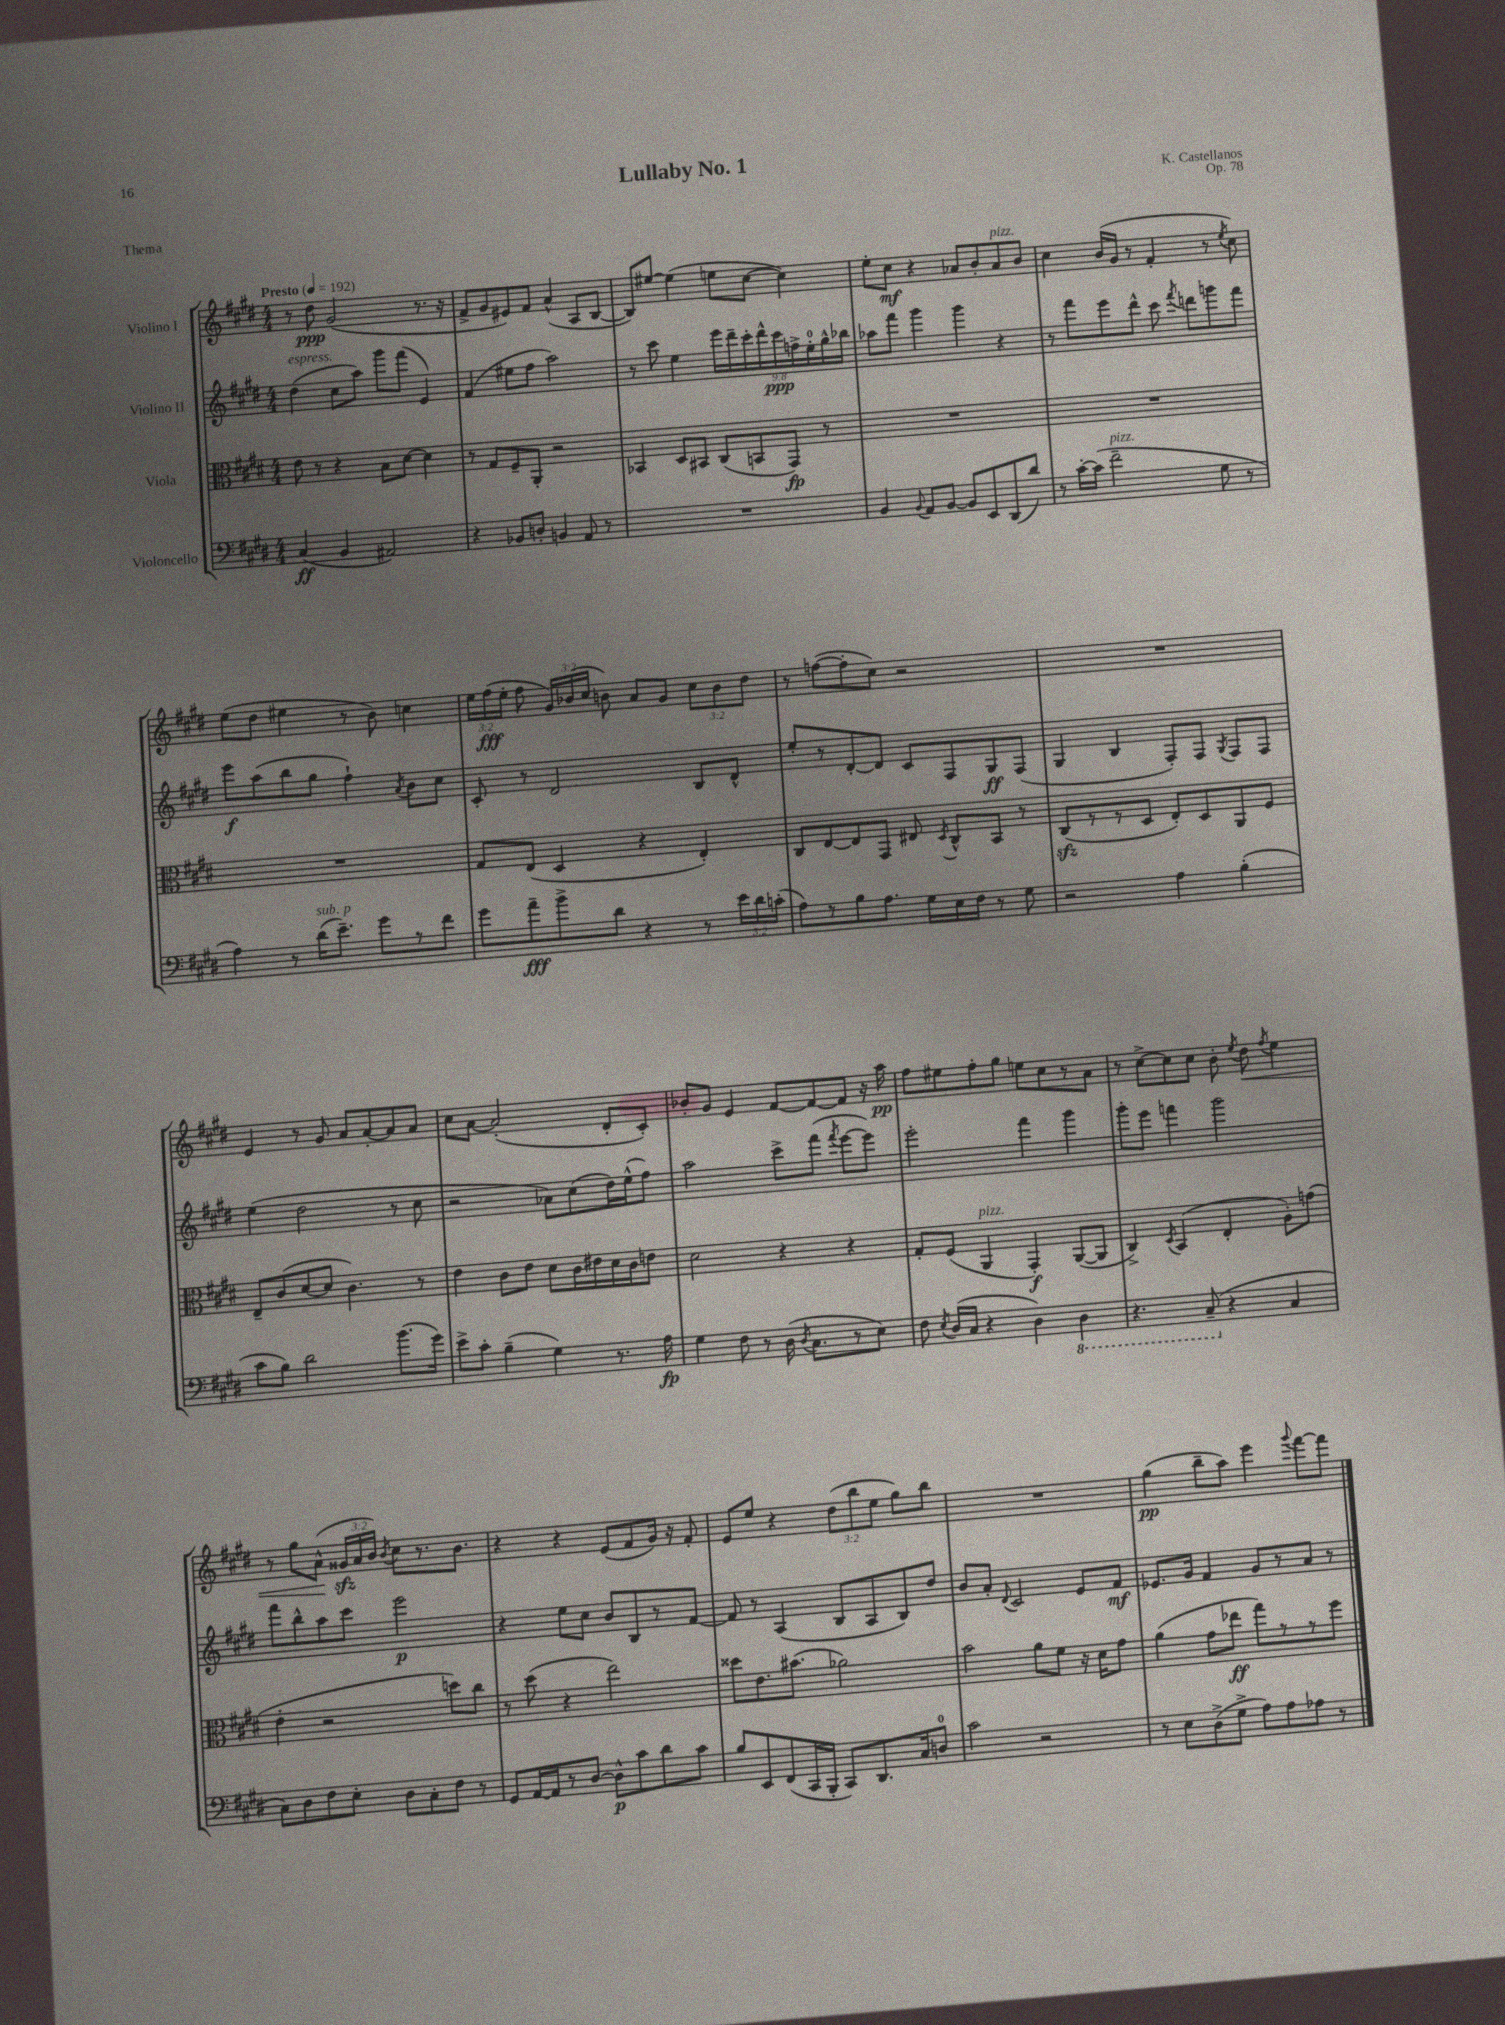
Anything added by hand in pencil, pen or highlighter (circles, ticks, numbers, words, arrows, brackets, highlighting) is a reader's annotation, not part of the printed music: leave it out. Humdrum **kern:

**kern	**kern	**kern	**kern
*staff4	*staff3	*staff2	*staff1
*clefF4	*clefC3	*clefG2	*clefG2
*k[f#c#g#d#]	*k[f#c#g#d#]	*k[f#c#g#d#]	*k[f#c#g#d#]
*M4/4	*M4/4	*M4/4	*M4/4
*MM192	*MM192	*MM192	*MM192
(4C#	8e	(4dd#	8r
.	8r	.	8dd#
4BB	4r	8cc#	(2g#
.	.	8aa)	.
2AA#)	8B	8ggg#	.
.	[8d#	(8fff#	.
.	4d#]	4e)	8.r
.	.	.	16r
=	=	=	=
4r	8r	(4f#	8f#^
.	8G#	.	8g#
8BB-	8F#~	8ee#	8e#)
8D'	8AA'	8ff#	8f#
4BB	2r	2aa)	(4a^^
8AA	.	.	8A
8r	.	.	[8B
=	=	=	=
1r	4BB-	8r	8B])
.	.	8ccc#	[8ee#
.	8D#	4ee	(4ee#]
.	8BB#	.	.
.	(8C#	18eee	8ee
.	.	18ddd#~	.
.	.	18ccc#'	.
.	8BB	.	[8cc#
.	.	18ddd#^^	.
.	.	18ccc#	.
.	8GG#)	.	4cc#])
.	.	18ff^	.
.	.	18ee'	.
.	8r	.	.
.	.	18gg#^^	.
.	.	18bb-	.
=	=	=	=
4BB	1r	8aa-	8ee'
.	.	8fff#	8cc#
8qqBB	.	.	.
8AA	.	4ggg#	4r
[8BB	.	.	.
8BB]	.	4ggg#	8a-
8EE	.	.	8b'
(8DD#	.	4r	8a-
8d#)	.	.	8b
=	=	=	=
8r	1r	8r	4cc#
[16c#'	.	8fff#	.
(16c#]	.	.	.
2f#~	.	8eee	(16b
.	.	.	16g#
.	.	8ddd#^^	8r
.	.	8ccc#	4f#'
.	.	8qfff#	.
.	.	8ddd	.
8G#	.	8ggg	8r
.	.	.	8qee
8r	.	8fff#	8cc#)
=	=	=	=
4A)	1r	8eee	(8ee
.	.	(8aa	8dd#
8r	.	8bb	4ee#
(16d#	.	8gg#	.
8.e~)	.	.	.
.	.	4ff#`)	8r
8g#	.	.	8b)
.	.	8qa	.
8r	.	8b	4cc
8f#	.	8cc#	.
=	=	=	=
8g#	8G#	8c#'	24ee
.	.	.	(24ff#
.	.	.	24ee'
8a~	(8E	8r	8ff#
8b^	4D#	2d#	24g#)
.	.	.	(24b-
.	.	.	24cc#
8d#	.	.	8b)
4r	4r	.	8a
.	.	.	8g#
8r	4E')	8B	12cc#
.	.	.	12b
24e	.	8d#^^	.
24d#	.	.	12dd#
(24c'	.	.	.
=	=	=	=
8A)	8C#	8ee'	8r
8r	[8E	8r	([8ff
8B	8E]	[8d#'	8ff']
8.A	8GG#	8d#]	8cc#)
.	8E#	8c#	2r
16G#	.	.	.
.	8qD#	.	.
16E	8C#^^	8F#	.
16F#	.	.	.
8r	8BB	8G#	.
8G#	8r	(8F#	.
=	=	=	=
2r	(8C#	4G#	1r
.	8r	.	.
.	8r	4B	.
.	8D#	.	.
4A	8E')	8F#')	.
.	8D#	8F#	.
.	.	8qG#	.
(4B'	8AA	8F#	.
.	8F#	8F#	.
=	=	=	=
8c#	8E~	(4ee	4e
8B)	(8c#	.	.
2d#	[8d#	2dd#	8r
.	8d#]	.	8g#
.	4.c#)	.	8a
.	.	.	[8a'
(8.b	.	8r	8a]
.	8r	8cc#	8a
16g#)	.	.	.
=	=	=	=
8e^	4e	2r	8cc#
8c#'	.	.	[8a
(4B~	8c#	.	(2a']
.	8e	.	.
4G#)	8d#	8a-)	.
.	16c#	(8cc#	.
.	16e#	.	.
8.r	16d#	16dd#)	8d#'
.	16c#	(16ee^^	.
.	8e	8ff#)	8c#')
16A	.	.	.
=	=	=	=
4G#	2d#	2aa	8b-'
.	.	.	8g#
8F#	.	.	4e
8r	.	.	.
(16D#	4r	8ccc#^	[8f#
8qD#	.	.	.
8.C#	.	.	.
.	.	(8fff#	8f#_
.	.	8qfff#	.
8r	4r	[8eee	8f#]
8E)	.	8eee])	16r
.	.	.	16aa
=	=	=	=
8F#	8G#'	2eee'	8ff#
8qE	.	.	.
(16D#	(8F#	.	8ee#
16C#	.	.	.
4r	4AA	.	8ff#'
.	.	.	8gg#
4D#)	4GG#')	4fff#	8ee
.	.	.	8cc#
4DD#	([8AA	4ggg#	8r
.	8AA]	.	8a
=	=	=	=
4.r	4C#^)	8ggg#'	8r
.	.	8eee	[8cc#^
.	8qD#	.	.
.	(4BB	4fff	8cc#]
(8CC#~	.	.	8cc#
4r	4E'	2ggg#	8b'
.	.	.	8qee
.	.	.	8dd#
.	.	.	8qff#
4C#	8A')	.	4ee
.	(8g	.	.
=	=	=	=
8C#)	4e'	8fff#	8r
8D#	.	8bb^^	8gg#
8F#	2r	8aa	(8a^^
8E'	.	8ccc#	24g##
.	.	.	24a
.	.	.	24b)
.	.	.	8qb
8D#	.	2eee	8cc#
8C#'	.	.	8.r
8F#	8dd)	.	.
.	.	.	8.b
8r	8cc#	.	.
=	=	=	=
8GG#	8r	4r	4r
[16AA	(8dd#	.	.
16AA]	.	.	.
8r	4r	8ee	4r
[8D#	.	8cc#	.
8D#^^]	2ee)	8b	(8e
8c#	.	8B	8f#
8d#	.	8r	16g#)
.	.	.	16r
8c#	.	[8f#	8f#'
=	=	=	=
8B	8dd##	8f#]	8e
8EE	8.e	8r	8ee
(8FF#	.	(4A	4r
.	(8.b#	.	.
16CC#	.	.	.
16BBB'	.	.	.
8CC#)	2a-)	8B	(12dd#
.	.	.	12bb
8.DD#	.	8A	.
.	.	.	12ee
.	.	8B)	8gg#)
16C#	.	.	.
8D	.	8dd#	8bb
=	=	=	=
2c#	2b	8b	1r
.	.	8a'	.
.	.	8qqd#	.
.	.	2c#	.
2r	8a	.	.
.	8f#	.	.
.	16r	8e	.
.	16d#	.	.
.	8g#	8f#	.
=	=	=	=
8r	(4a	8.e-	(4gg#
8E	.	.	.
.	.	16g#	.
(8D#^	8g#	4f#	8bb~
8G#^	8ee-	.	8aa)
8A)	8gg#)	8g#	4eee
8A	8r	8r	.
.	.	.	8qqggg#
8A-	8r	8a	[8fff#
8r	8ff#	8r	8fff#]
==	==	==	==
*-	*-	*-	*-
